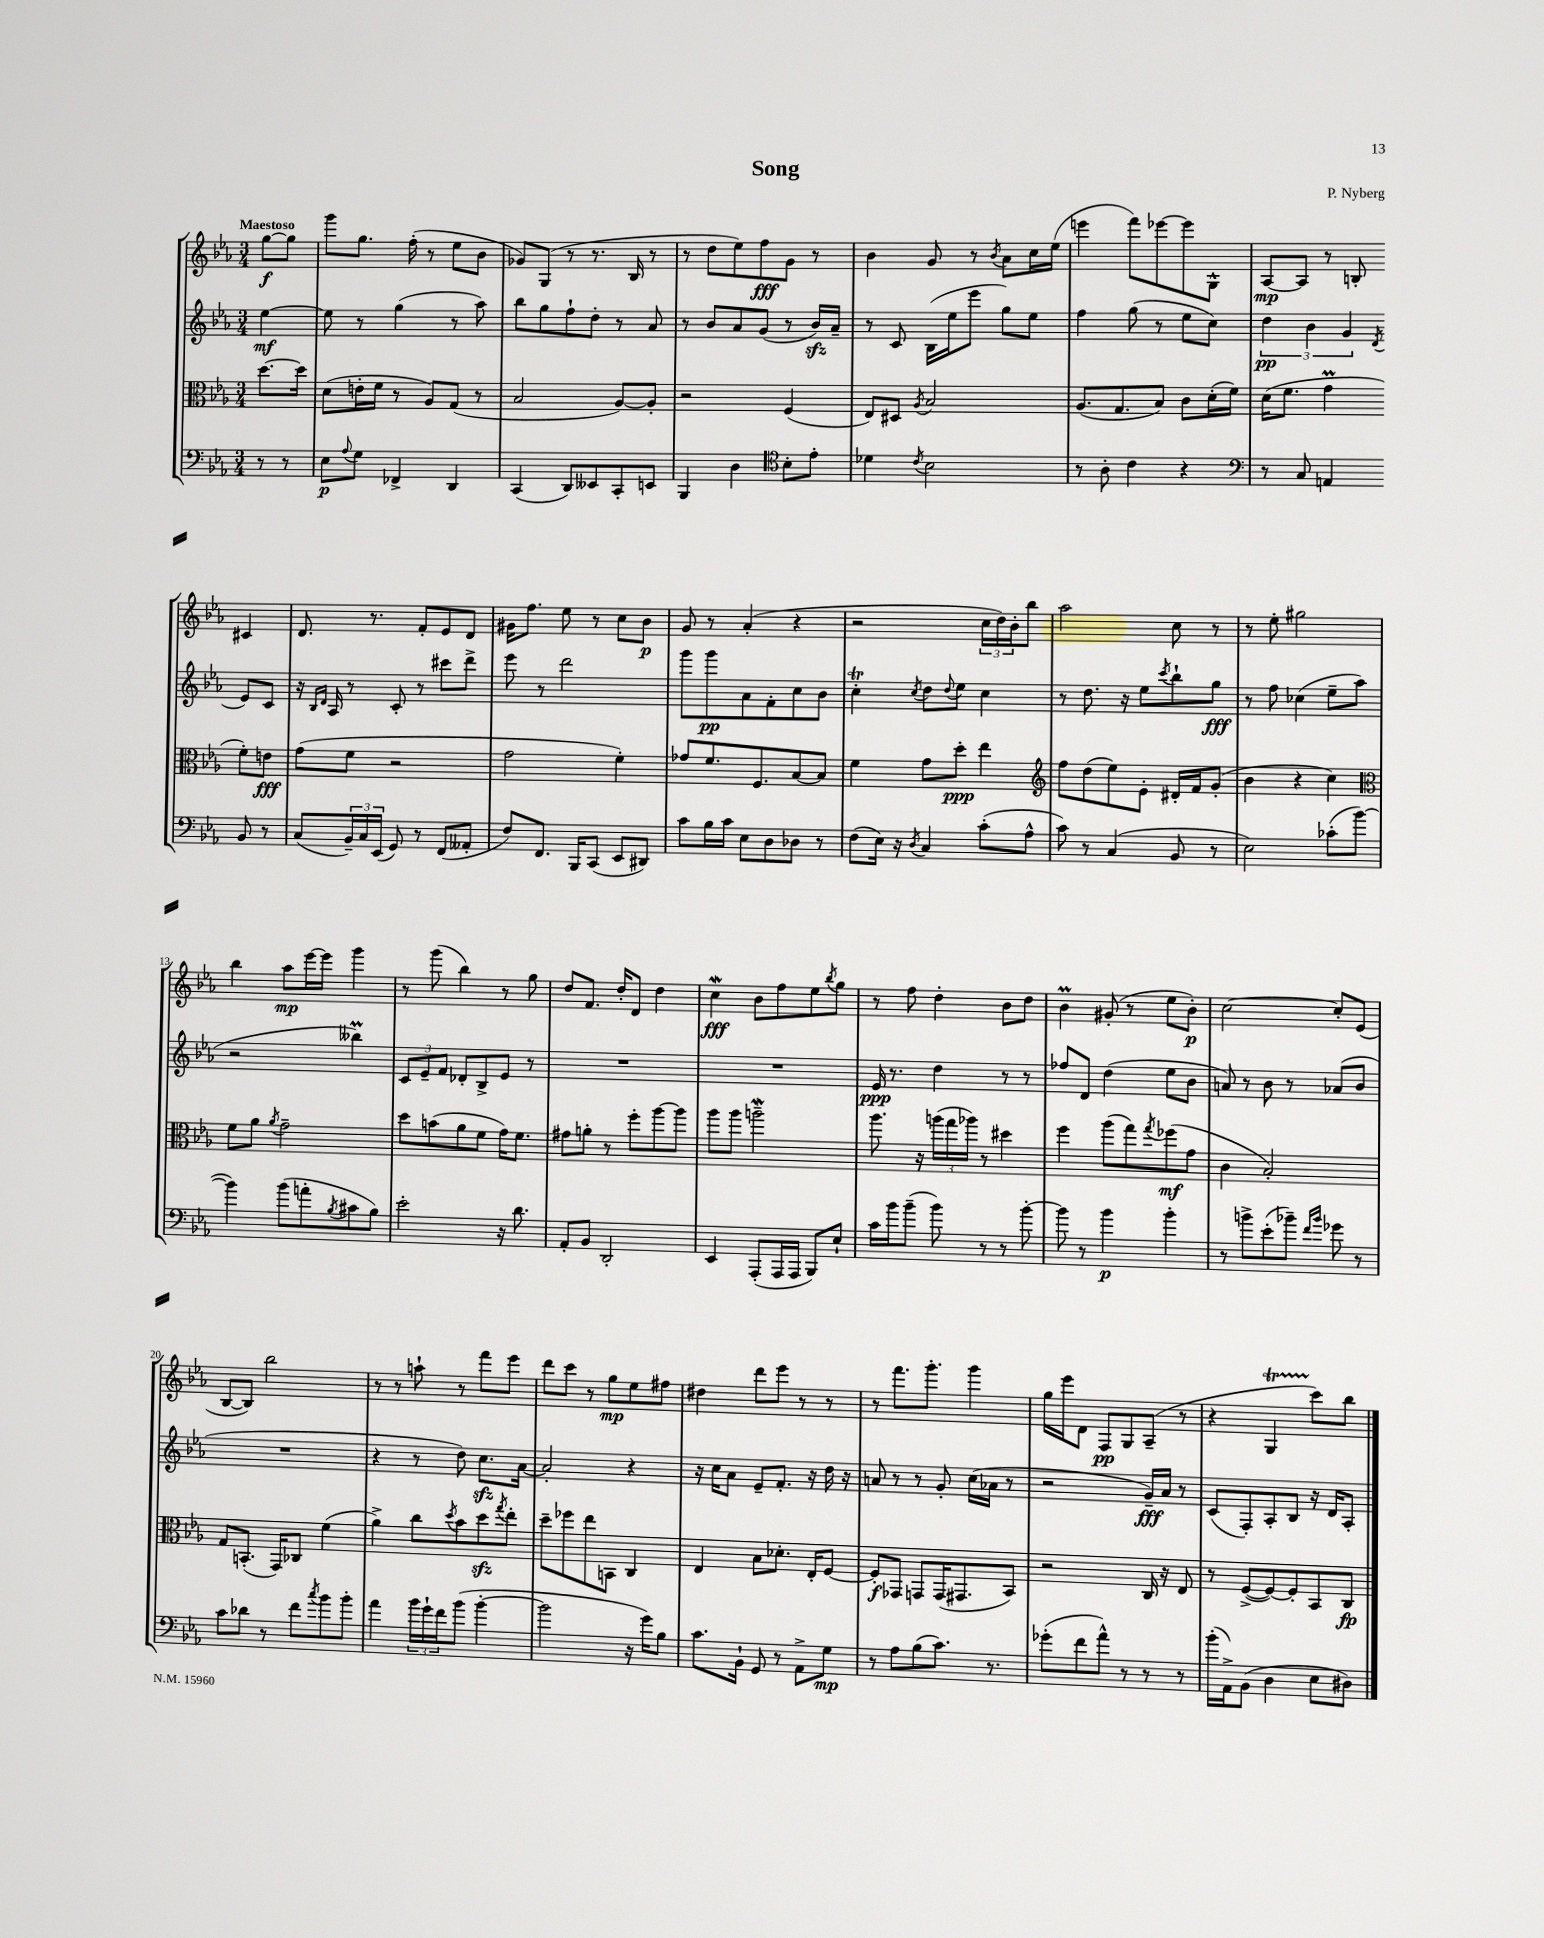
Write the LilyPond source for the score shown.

\header { title = "Song" composer = "P. Nyberg" }
<<
\new StaffGroup <<
\new Staff = "s0" {
    \clef treble \key ees \major \numericTimeSignature \time 3/4 \partial 4 \tempo "Maestoso"
    g''8~\f g''8 |
    g'''8 g''8. f''16-.( r8 ees''8 bes'8 |
    ges'8) g8( r8 r8. bes16 r8 |
    r8 d''8 ees''8) f''8\fff g'8 r8 |
    bes'4 g'8 r8 \acciaccatura { bes'8 } aes'8 c''16 ees''16( |
    e'''4 f'''8) ees'''8~ ees'''8 g8-^ |
    aes8~\mp aes8 r8 b8-. cis'4 |
    d'8. r8. f'8-. ees'8 d'8 |
    gis'16 f''8. ees''8 r8 c''8 bes'8\p |
    g'8 r8 aes'4-.( r4 |
    r2 \tuplet 3/2 { c''16 d''16) bes'16-. } bes''8 |
    aes''2 c''8 r8 |
    r8 ees''8-. gis''2 |
    bes''4 aes''8\mp ees'''16~ ees'''16 g'''4 |
    r8 g'''8( bes''4) r8 g''8 |
    d''8 f'8. d''16-. d'8 d''4 |
    c''4\mordent\fff bes'8 f''8 ees''8 \acciaccatura { bes''8 } g''8 |
    r8 f''8 d''4-. bes'8 d''8 |
    bes'4\prall gis'8-.( r8 ees''8 bes'8-.\p) |
    c''2~ c''8-. ees'8( |
    bes8~ bes8) bes''2 |
    r8 r8 a''8-! r8 f'''8 ees'''8 |
    d'''8 c'''8 r8 g''8\mp ees''8 fis''8 |
    dis''4 d'''8 ees'''8 r8 r8 |
    r8 f'''8. g'''8.-. g'''4 |
    g''16 ees'''16 d'8 f8\pp g8 aes8--( r8 |
    r4 g4\startTrillSpan c'''8\stopTrillSpan) bes''8 \bar "|." |
}
\new Staff = "s1" {
    \clef treble \key ees \major \numericTimeSignature \time 3/4 \partial 4
    ees''4~\mf |
    ees''8 r8 g''4( r8 aes''8) |
    bes''8 g''8 f''8-! d''8-. r8 aes'8 |
    r8 bes'8 aes'8 g'8( r8 bes'16\sfz) aes'16-- |
    r8 c'8 bes16( ees''16 ees'''8 g''8) ees''8 |
    f''4 g''8( r8 ees''8 c''8) |
    \tuplet 3/2 { d''4\pp bes'4 g'4 } \acciaccatura { d'8 } ees'8 c'8 |
    r16 \grace { bes16 d'16 } aes16 r8 c'8-. r8 cis'''8 d'''8-> |
    ees'''8 r8 d'''2 |
    g'''8 g'''8\pp aes'8 f'8-. c''8 bes'8 |
    c''4-.\trill \acciaccatura { c''8 } d''8 \appoggiatura { d''8 } ees''8 c''4 |
    r8 d''8. r16 ees''8 \acciaccatura { c'''8 } bes''8-! g''8\fff |
    r8 f''8 ces''4( ees''8-- aes''8 |
    r2 beses''4\prall) |
    \tuplet 3/2 { c'8 ees'8-- f'8 } des'8-. bes8-> ees'8 r8 |
    R2. |
    R2. |
    ees'16\ppp r8. d''4 r8 r8 |
    fes''8 d'8 d''4( ees''8 bes'8 |
    a'8) r8 bes'8 r8 aes'8( bes'8 |
    R2. |
    r4 r8 d''8) c''8.\sfz aes'16~ |
    aes'2-. r4 |
    r16 c''16 aes'8 ees'8-- f'8.-. r16 d''16 r16 |
    a'8 r8 r8 g'8-. c''16( aes'16 r8 |
    r2 g'16--\fff) aes'16 r8 |
    c'8( f8-.) aes8-. bes8 r16 d'16 aes8-. \bar "|." |
}
\new Staff = "s2" {
    \clef alto \key ees \major \numericTimeSignature \time 3/4 \partial 4
    d''8.~ d''16 |
    d'8( e'16-. f'16 r8 aes8) g8( r8 |
    bes2 aes8~) aes8-. |
    r2 f4( |
    ees8) dis8 \acciaccatura { aes8 } bes2 |
    aes8.( g8. bes8) c'8 d'16-.( f'16) |
    d'16( f'8. g'4\prall f'8-.) e'8\fff |
    g'8( f'8 r2 |
    g'2 f'4-.) |
    ges'8 f'8. f8. bes8~ bes8 |
    f'4 g'8 d''8-.\ppp ees''4 |
    \clef treble f''8 d''8( ees''8) ees'8-. dis'16-. f'16 g'8-.( |
    bes'4 r4 c''4) |
    \clef alto f'8 aes'8 \acciaccatura { aes'8 } g'2-- |
    d''8 b'8( aes'8 f'8 g'16) f'8. |
    gis'8 a'8-. r8 f''8-. aes''8~ aes''8 |
    aes''8 aes''8 a''2--\mordent |
    aes''8. r16 \tuplet 3/2 { a''16( g''16 aes''16) } r8 dis''4 |
    f''4 aes''8( g''8) \acciaccatura { g''8 } fes''8\mf( g'8 |
    c'4 bes2-.) |
    g8 b,8.-.( g,16) ces8 f'4( |
    aes'4->) c''8 \acciaccatura { d''8 } bes'8 d''8\sfz \acciaccatura { g''8 } ees''8-. |
    d''8-- fes''8 ees''8 b,8 c4 |
    ees4 bes8 des'8.-. ees16-. f8~ |
    f8-.\f ges,8 g,8 g,16( gis,8. bes,8) |
    r2 c16 r16 ees8 |
    r8 f8~->( f8~) f8-. bes,8 c8\fp \bar "|." |
}
\new Staff = "s3" {
    \clef bass \key ees \major \numericTimeSignature \time 3/4 \partial 4
    r8 r8 |
    ees8\p \appoggiatura { aes8 } g8 fes,4-> d,4 |
    c,4( d,8) eeses,8 c,8-. e,8 |
    bes,,4 d4 \clef tenor bes8-. ees'8-. |
    des'4 \acciaccatura { c'8 } bes2 |
    r8 aes8-. c'4 r4 |
    \clef bass r8 c8 a,4 bes,8 r8 |
    c8( \tuplet 3/2 { bes,16--) c16 ees,16( } g,8) r8 f,8( aeses,8-. |
    f8) f,8. bes,,16 c,8( ees,8 dis,8) |
    c'8 bes16 c'16 ees8 d8 des8 r8 |
    f8( ees16) r16 \acciaccatura { d8 } c4 c'8-.( aes8-^ |
    c'8) r8 c4( bes,8 r8 |
    ees2) ces'8-.( bes'8~ |
    bes'4) bes'8( a'8-. \acciaccatura { bes8 } cis'8 bes8) |
    ees'2-. r16 d'8. |
    aes,8-. bes,8 d,2-. |
    ees,4 aes,,8-.( aes,,16 aes,,16 bes,,8) ees8-! |
    c'16 bes'16 bes'8--( bes'8) r8 r8 bes'8~-. |
    bes'8 r8 bes'4\p bes'4-. |
    r8 b'8-> ees'8-.( bes'8--) \grace { f'16 bes'16 } ges'8 r8 |
    c'8 des'8 r8 f'8 \acciaccatura { c''8 } bes'8 bes'8-. |
    aes'4 \tuplet 3/2 { bes'16 g'16-! f'16 } bes'8( bes'4~-. |
    bes'2 r16 g'16) bes8 |
    c'8. bes,16-! g,8 r8 aes,8-> g8\mp |
    r8 aes8 bes8( c'8.) r8. |
    ges'8-.( f'8 aes'8-^) r8 r8 r8 |
    bes'16-.( aes,16->) bes,8( d4 ees8 dis8) \bar "|." |
}
>>
>>
